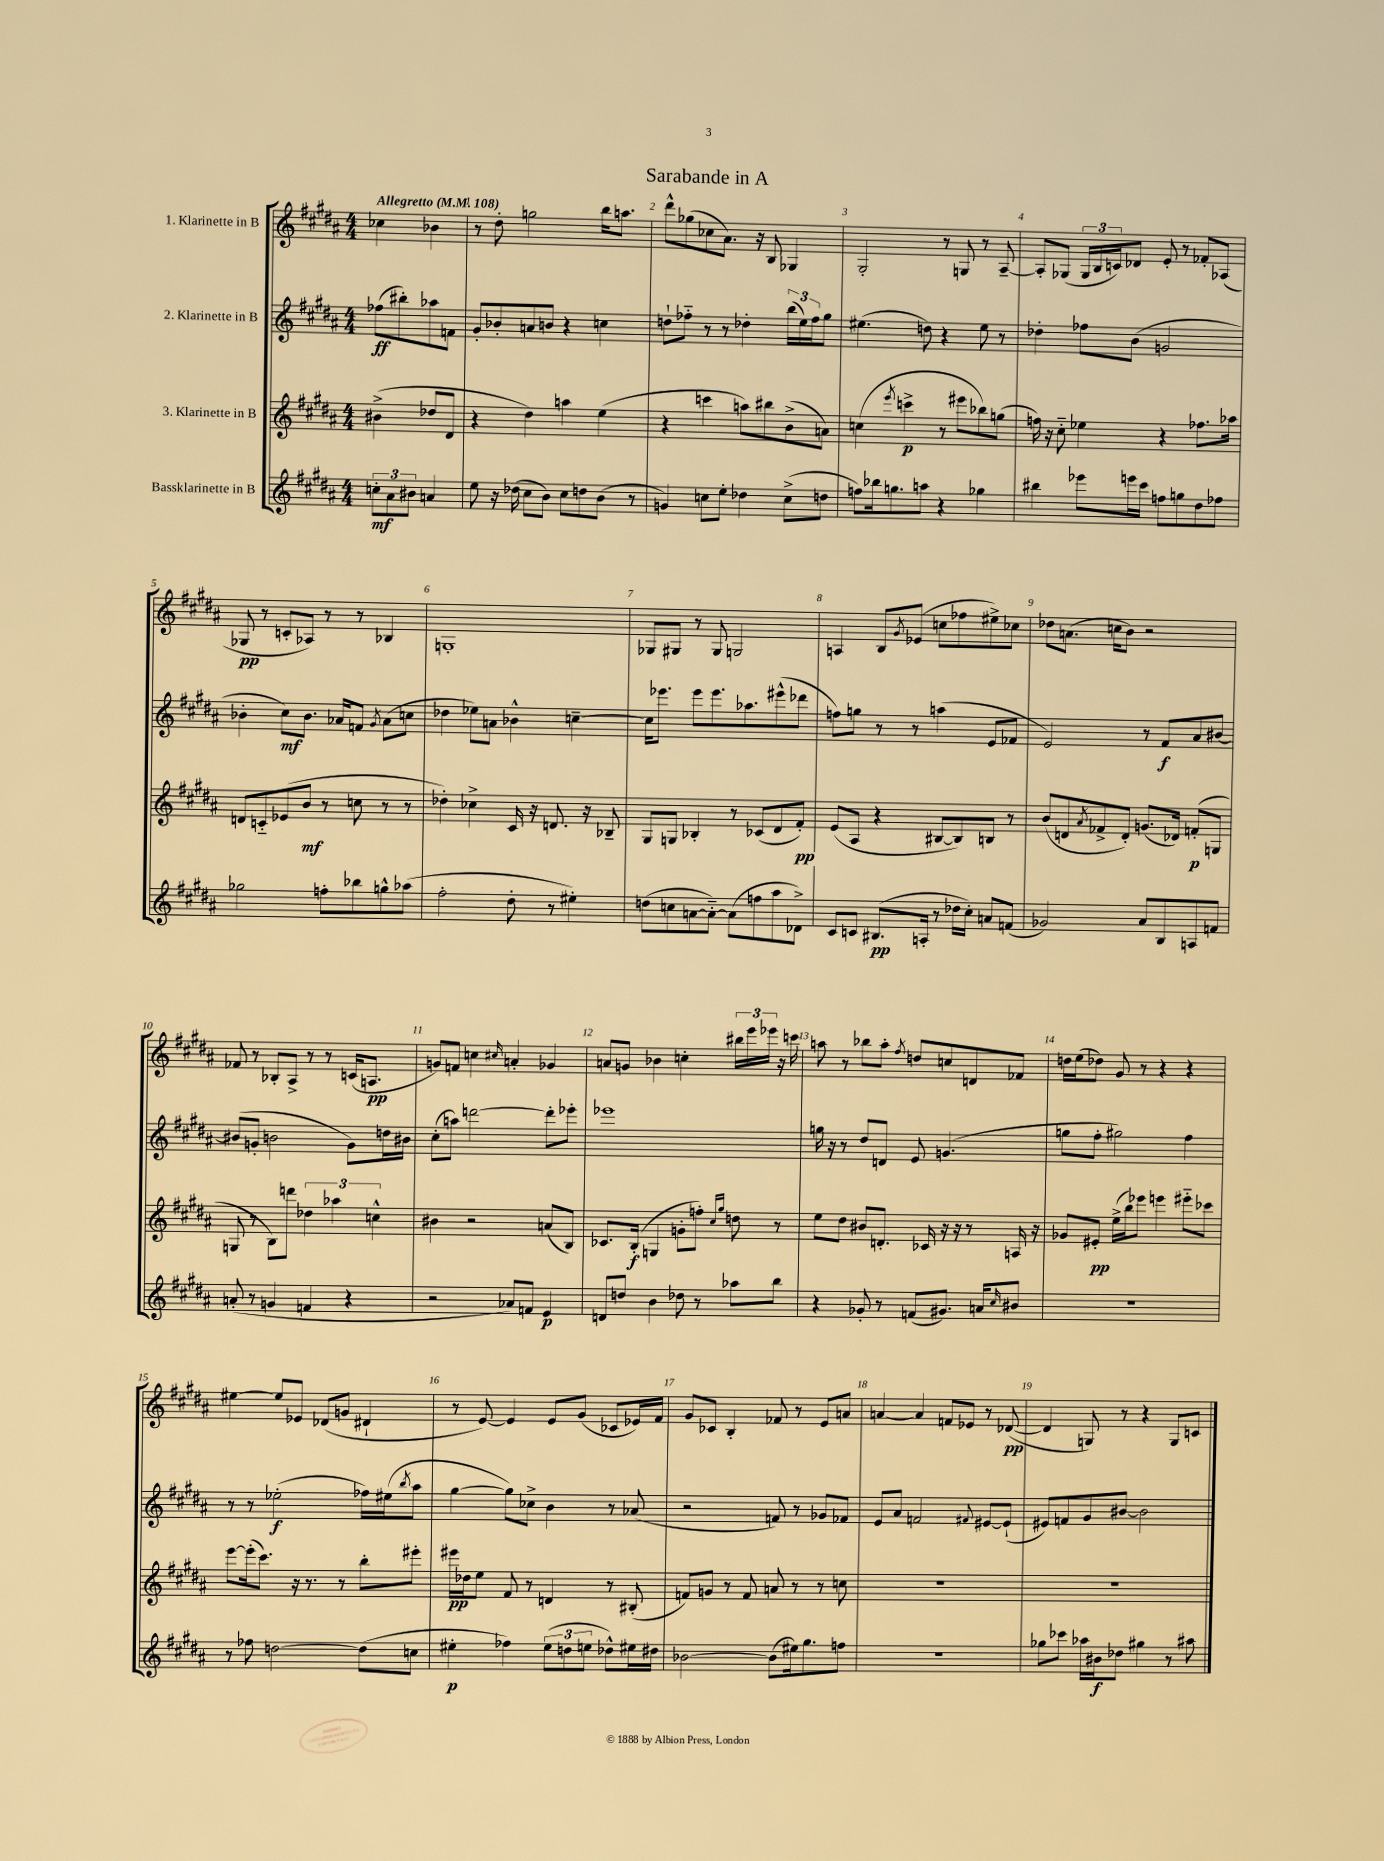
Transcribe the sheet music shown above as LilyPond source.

\header { title = "Sarabande in A" }
<<
\new StaffGroup <<
\new Staff = "s0" \with { instrumentName = "1. Klarinette in B" } {
    \clef treble \key b \major \numericTimeSignature \time 4/4 \partial 2 \tempo "Allegretto" 4 = 108
    ces''4 bes'4 |
    r8 dis''8-. g''2 b''16 a''8. |
    dis'''8-^ ges''8( ces''8 ais'8.) r16 b8 ges4 |
    gis2-. r8 g8 r8 ais8~-- |
    ais8-. ges8( \tuplet 3/2 { ges16 b16 c'16) } des'8 e'8-. r8 fes'8-. aes8( |
    ges8\pp r8 c'8-. aes8) r8 r8 bes4 |
    g1-. |
    ges8 gis8 r8 gis8 g2 |
    a4 b8 \acciaccatura { gis'8 } ees'8( c''8 fes''8 eis''8->) ces''8 |
    des''8 a'8.( c''16 b'8) r2 |
    fes'8 r8 bes8-. ais8-> r8 r8 c'16( a8.\pp |
    g'8) f'8 c''4 \grace { cis''16 } a'4-. ges'4 |
    a'8 g'8 bes'4 c''4-. \tuplet 3/2 { bis''16 e'''16 ees'''16 } r16 c'''16 |
    a''8 r8 bes''8 a''8-. \acciaccatura { fis''8 } d''8 c''8 d'8 fes'8 |
    d''16 e''16( des''8) gis'8 r8 r4 r4 |
    eis''4~ eis''8 ees'8 des'8( g'8 dis'4-! |
    r8 e'8~) e'4 e'8 gis'8( ces'8 ees'16) fis'16 |
    gis'8 ces'8 b4-. fes'8 r8 e'8 a'8 |
    a'4~ a'4 f'8 ees'8 r8 des'8~\pp( |
    des'4 g8) r8 r4 g8 c'8 \bar "|." |
}
\new Staff = "s1" \with { instrumentName = "2. Klarinette in B" } {
    \clef treble \key b \major \numericTimeSignature \time 4/4 \partial 2
    fes''8\ff( bis''8-.) aes''8 f'8 |
    gis'8-. bes'8-. a'8 b'8 r4 c''4 |
    d''8-! fes''8-_ r8 r8 des''4-. \tuplet 3/2 { b''16( e''16) fes''16 } gis''8 |
    eis''4.( d''8) r4 eis''8 r8 |
    des''4-. fes''8 b'8( g'2 |
    bes'4-. cis''8\mf) bes'8. aes'16 f'8 \acciaccatura { gis'8 } aes'8( c''8 |
    des''4 ees''8) a'8 bes'4-^ c''4~-- |
    c''16 ees'''8. ees'''8 ees'''8. aes''8. eis'''8-^( des'''8 |
    f''8) g''8 r8 r8 a''4( e'8 fes'8 |
    e'2) r8 fis'8\f ais'8 bis'8~ |
    bis'8( g'8-. b'2 g'8) d''16 bis'16 |
    cis''8-.( a''8) d'''2~ d'''8-. ees'''8-. |
    ees'''1 |
    g''16 r16 r8 dis''8 d'8 e'8 g'4.( |
    g''8 fis''8-. gis''2) fis''4 |
    r8 r8 ees''2-.\f( fes''16) eis''16( \acciaccatura { b''8 } ais''8 |
    gis''4~ gis''8) ces''8-> b'4 r8 aes'8( |
    r2 f'8) r8 ges'8 fes'8 |
    e'8 ais'8 f'2 \appoggiatura { fis'8 } eis'8~ eis'8-!( |
    eis'8) f'8 gis'8 bis'8~ bis'2 \bar "|." |
}
\new Staff = "s2" \with { instrumentName = "3. Klarinette in B" } {
    \clef treble \key b \major \numericTimeSignature \time 4/4 \partial 2
    bis'4->( des''8 dis'8 |
    r4 dis''4) a''4 e''4( |
    r4 c'''4 a''8) bis''8 b'8->( a'8) |
    c''4( \acciaccatura { e'''8 } c'''4->\p r8 eis'''8 bes''8) g''8( |
    f''16) r16 cis''8-_ ees''4 r4 fes''8. aes''16 |
    d'8 c'8-_ ees'8( b'8\mf r8 c''8 r8 r8 |
    des''4-.) ces''4-> cis'16 r16 d'8. r16 bes8-- |
    gis8 g8 bes4-. r8 ces'8( dis'8 fis'8-.\pp) |
    e'8( ais8 r4 bis8~ bis8) b8 r8 |
    b'8( d'8 \acciaccatura { ais'8 } fes'8-> d'8-.) g'8.( des'16) f'8-.\p( g8 |
    g8 r8 b8) d'''8 \tuplet 3/2 { des''4 aes''4 c''4-^ } |
    bis'4 r2 a'8( b8) |
    ces'8. b16-.\f( g4 g'8-. f''8-.) \grace { cis''16 gis''16 } d''8 r8 |
    e''8 dis''8 bis'8 d'8.-. ces'16 r16 r16 r8 a16 r16 |
    ges'8 eis'8-.\pp e''16->( b''16) ees'''8 e'''4 eis'''8-_ ces'''8 |
    e'''8~ e'''16-.( cis'''8.) r16 r8. r8 b''8-. eis'''8-. |
    eis'''16\pp des''16 e''8 fis'8 r8 d'4 r8 bis8-.( |
    f'8) g'8 r8 f'8 a'8 r8 r8 c''8 |
    R1 |
    R1 \bar "|." |
}
\new Staff = "s3" \with { instrumentName = "Bassklarinette in B" } {
    \clef treble \key b \major \numericTimeSignature \time 4/4 \partial 2
    \tuplet 3/2 { c''8-.\mf ais'8 bis'8 } a'4 |
    e''8 r16 des''16( cis''8 b'8) cis''8 d''8 b'8( r8 |
    g'4) c''8 e''8-. des''4 c''8->( d''8 |
    f''8) bes''16 g''8. a''8 r4 ges''4 |
    bis''4 ees'''8 e'''16 cis'''16 f''8 g''8 dis''8 fes''8 |
    ges''2 f''8-. bes''8 g''8-^ aes''8( |
    fis''2-. dis''8-. r8 eis''4-.) |
    d''8( c''8 a'8~ a'8~-_) a'8( f''8 ais''8 des'8->) |
    cis'8 c'8 bis8.\pp( a16-. r8 des''16 cis''16-.) a'8 f'8( |
    ges'2) ais'8 b8 a8 f'8 |
    a'8-.( r8 g'4 f'4 r4 |
    r2 aes'8) f'8 e'4\p |
    d'8 d''8 b'4 des''8 r8 aes''8 b''8 |
    r4 ges'8-. r8 f'8( gis'8.) a'16 \grace { cis''16 } bis'8 |
    R1 |
    r8 fes''8 d''2~ d''8( c''8 |
    eis''4-.\p fes''4) \tuplet 3/2 { eis''8( d''8 e''8 } des''8-^) eis''16 dis''16 |
    bes'2~ bes'8( eis''16) gis''8. f''8 |
    r1 |
    ges''8 ces'''8 aes''16 bis'16\f des''8 gis''4 r8 ais''8 \bar "|." |
}
>>
>>
\layout { \context { \Score \override BarNumber.break-visibility = ##(#f #t #t) barNumberVisibility = #all-bar-numbers-visible } }
